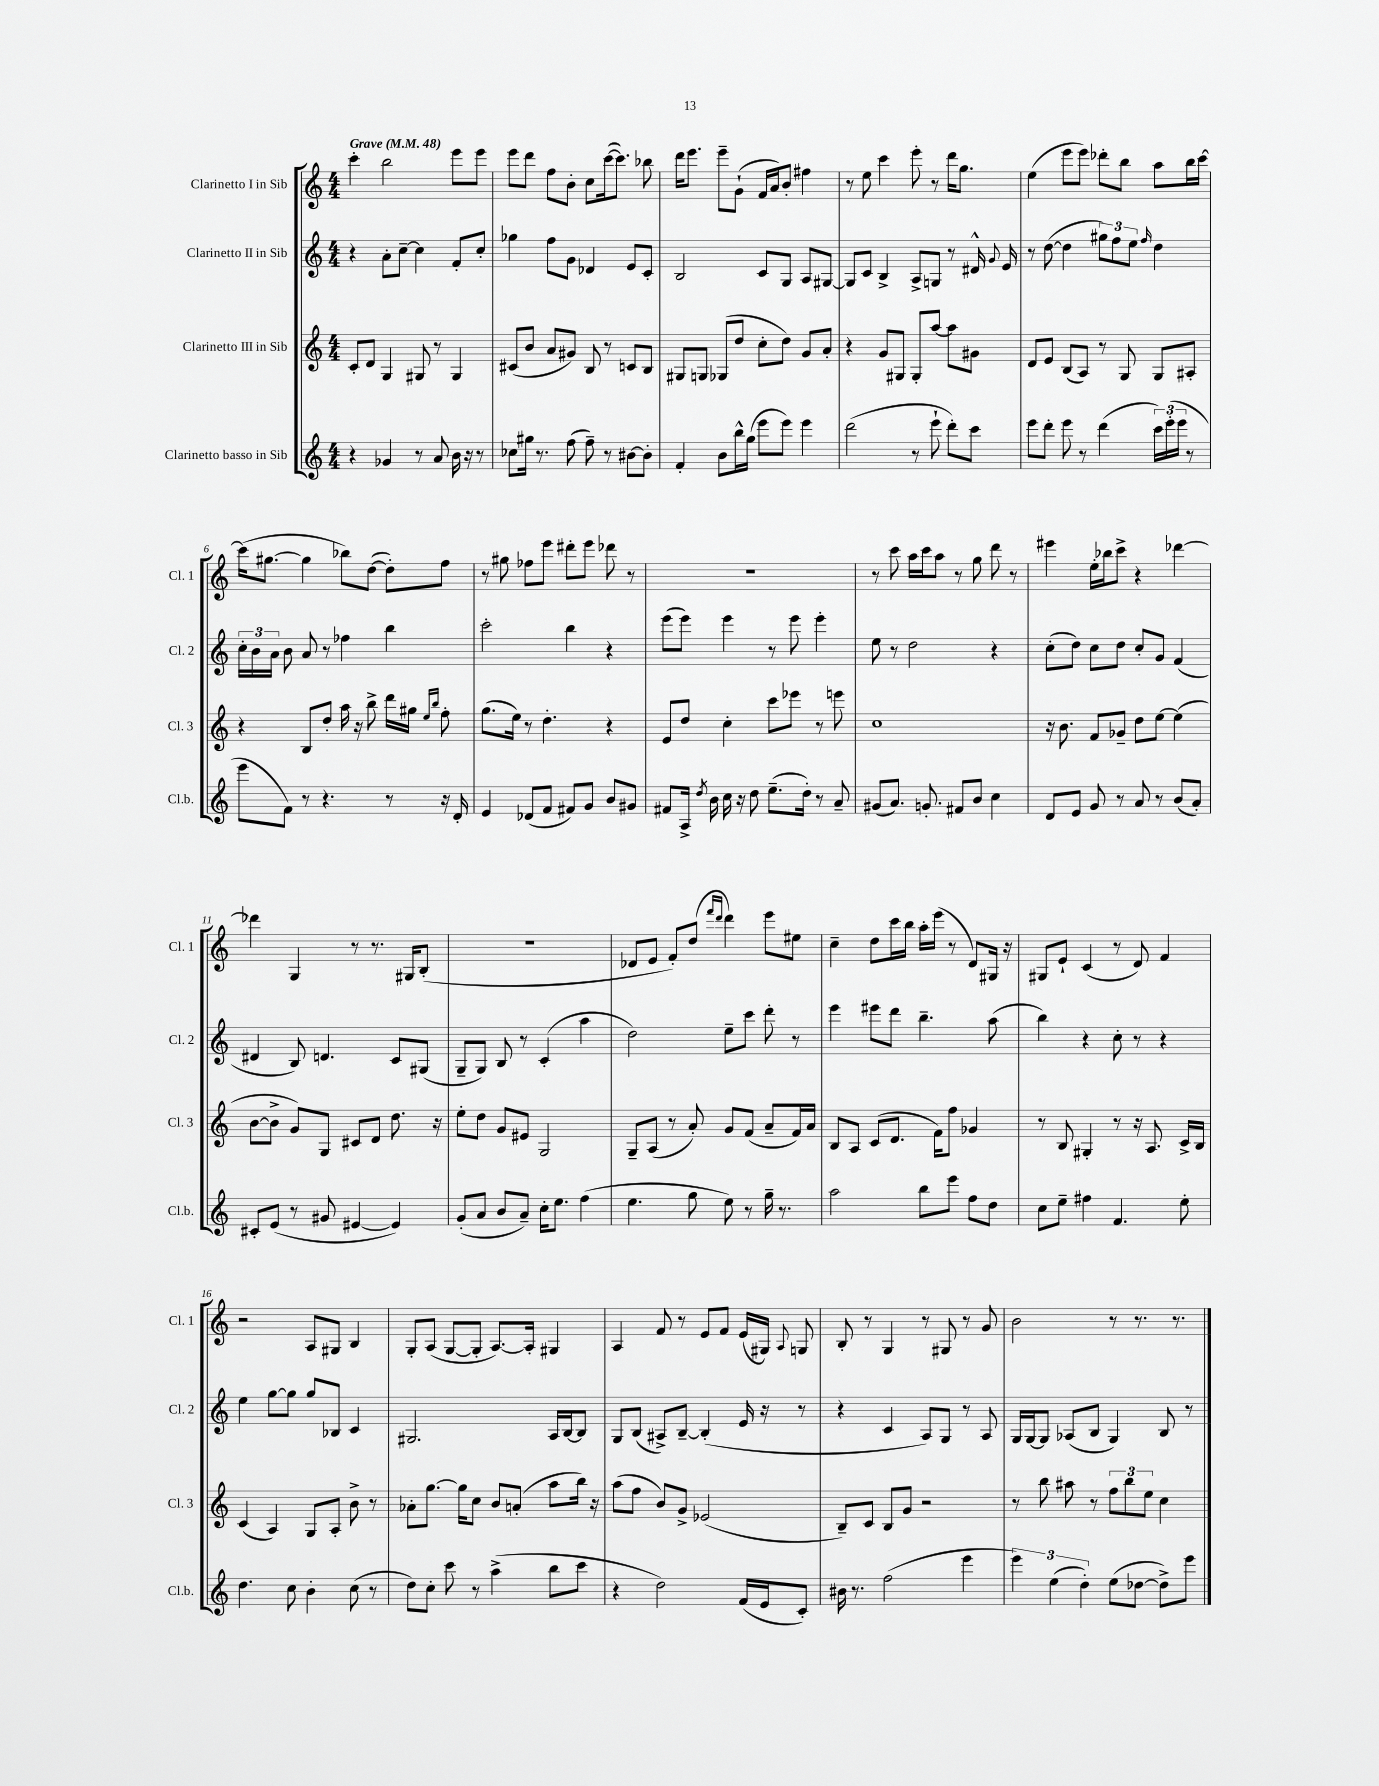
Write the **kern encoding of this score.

**kern	**kern	**kern	**kern
*staff4	*staff3	*staff2	*staff1
*clefG2	*clefG2	*clefG2	*clefG2
*k[]	*k[]	*k[]	*k[]
*M4/4	*M4/4	*M4/4	*M4/4
*MM48	*MM48	*MM48	*MM48
4r	8c'	4r	4ccc'
.	8d	.	.
4g-	4G	8a'	2bb
.	.	[8cc~	.
8r	8G#	4cc]	.
8a	8r	.	.
16b	4G#	8f'	8eee
16r	.	.	.
8r	.	8cc'	8eee
=	=	=	=
8cc-	(8c#	4gg-	8eee
16gg#	8b	.	8ddd
8.r	.	.	.
.	8a	8ff	8ff
(8ff	8g#)	8g	8b'
8ff~)	8B	4d-	8cc
8r	8r	.	([16ccc
.	.	.	8.ccc])
[8b#	8c	8e	.
8b#']	8B	8c'	8bb-
=	=	=	=
4f'	8G#	2B	16ddd
.	.	.	8.eee
.	8G	.	.
8b	(8G-	.	8eee~
16bb^^	8dd	.	(8g`
(16gg	.	.	.
8eee	8cc'	8c	16f
.	.	.	16a)
8eee)	8dd)	8G	8b'
4eee	8g	8A	4ff#
.	8a'	[8G#	.
=	=	=	=
(2ddd	4r	8G#]	8r
.	.	8c	8ee
.	8g	4B^	4ccc
.	8G#	.	.
8r	8G#'	8A^	8eee'
8eee`	[8aa	8G	8r
8ddd')	8aa]	8r	16ddd
.	.	.	8.gg
8ccc	8g#	16d#^^	.
.	.	8qqg	.
.	.	16e	.
=	=	=	=
8eee	8d	8r	(4ee
8ddd'	8e	([8dd	.
8eee	(8B	4dd]	8eee
8r	8A)	.	8eee)
(4ddd	8r	12gg#)	8ddd-'
.	.	12ff	.
.	8G	.	8bb
.	.	12ee	.
.	.	16qqff	.
24ccc)	8G	4dd	8aa
(24eee'	.	.	.
24eee	.	.	.
8r	8A#'	.	16bb
.	.	.	[16ccc
=	=	=	=
8eee	4r	24cc'	(16ccc]
.	.	24b	.
.	.	.	[8.gg#
.	.	24a	.
8f)	.	8b	.
8r	8B	8a	4gg#]
4.r	8dd'	8r	.
.	16aa	4ff-	8bb-)
.	16r	.	.
.	8bb^	.	([8dd
8r	16ddd	4bb	8dd'])
.	16gg#	.	.
.	16qqee	.	.
.	16qqbb	.	.
16r	8ff'	.	8ff
16d'	.	.	.
=	=	=	=
4e	(8.gg	2ccc'	8r
.	.	.	8gg#
.	16ee)	.	.
(8d-	8r	.	8ff-
8f	4.dd'	.	8eee
8f#)	.	4bb	8ddd#'
8g	.	.	8eee
8b	4r	4r	8ddd-
8g#	.	.	8r
=	=	=	=
8f#	8e	(8eee	1r
16A^	8dd	8eee)	.
8qdd	.	.	.
16b	.	.	.
16cc	4cc'	4eee	.
16r	.	.	.
8dd	.	.	.
(8.ee~	8ccc	8r	.
.	8eee-	8eee	.
16dd')	.	.	.
8r	8r	4eee'	.
8a~	8eee	.	.
=	=	=	=
(8g#	1cc	8ee	8r
8.a)	.	8r	8ccc
.	.	2dd	16aa
8.g'	.	.	16ccc
.	.	.	8aa
8f#	.	.	8r
8b	.	.	8gg
4cc	.	4r	8ddd
.	.	.	8r
=	=	=	=
8d	16r	(8cc'	4eee#
.	8.b	.	.
8e	.	8dd)	.
8g	8f	8cc	16ee'
.	.	.	16bb-
8r	8g-~	8dd	8ccc^
8a	8dd	8cc'	4r
8r	[8ee	8g	.
(8b	(4ee]	(4f	[4ddd-
8a')	.	.	.
=	=	=	=
8c#'	[8b	4d#	4ddd-]
(8e	8b^]	.	.
8r	8g)	8B)	4G
8g#	8G	4.d	.
[4e#	8c#	.	8r
.	8d	.	8.r
4e#])	8.dd	8c	.
.	.	.	16G#
.	.	(8G#	(8B'
.	16r	.	.
=	=	=	=
(8g'	8ee'	8G~	1r
8a	8dd	8G)	.
8b	8g	8B	.
8a~)	8e#	8r	.
16cc'	2G	(4c'	.
8.ee	.	.	.
(4ff	.	4aa	.
=	=	=	=
4.ee	8G~	2dd)	8d-
.	(8A	.	8e
.	8r	.	8f')
8gg	8a')	.	(8dd
.	.	.	16qqfff
.	.	.	16qqddd
8ee)	8g	8ee~	4ddd)
8r	(8f	8ccc	.
16gg~	8a~	8ddd'	8eee
8.r	.	.	.
.	16f)	8r	8ee#
.	16a	.	.
=	=	=	=
2aa	8B	4eee	4cc~
.	8A	.	.
.	(8c	8eee#	8dd
.	8.d	8ddd	16ccc
.	.	.	16bb
8bb	.	4.bb~	16aa'
.	16f)	.	(16eee
8eee	8ff	.	8r
8ff	4g-	.	8d)
8dd	.	(8aa	16G#
.	.	.	16r
=	=	=	=
8cc	8r	4bb)	8G#
8ee~	8B	.	8e`
4ff#	4G#'	4r	(4c
4.f	8r	8cc'	8r
.	16r	8r	8d)
.	8.A	.	.
.	.	4r	4f
8ee'	16c^	.	.
.	16B	.	.
=	=	=	=
4.dd	(4c	4ee	2r
.	4A)	[8gg	.
8cc	.	8gg]	.
4b'	8G	8gg	8A
.	8A'	8B-	8G#
(8cc	8b^	4c	4B
8r	8r	.	.
=	=	=	=
8dd)	8a-'	2.G#	8G'
8cc'	[8.gg	.	(8A
8ccc	.	.	[8G
.	16gg]	.	.
8r	8cc	.	8G']
(4aa^	8b	.	[8.A)
.	(8a'	.	.
.	.	.	16A']
8bb	8aa	16A	4G#
.	.	[16B	.
8ccc	16bb)	8B]	.
.	16r	.	.
=	=	=	=
4r	(8aa	8G	4A
.	8ff	(8B	.
2dd)	8b)	8A#^)	8f
.	8g^	[8B~	8r
.	(2e-	(4B']	8e
.	.	.	8f
(16f	.	16e	(16e
16e	.	16r	16G#)
.	.	.	8qqA
8c')	.	8r	8G
=	=	=	=
16b#	8B~)	4r	8B'
8.r	.	.	.
.	8c	.	8r
(2ff	8B	4c	4G
.	8g	.	.
.	2r	8A)	8r
.	.	8G	8G#
4eee	.	8r	8r
.	.	8A	8g
=	=	=	=
6eee)	8r	16G	2b
.	.	[16G	.
.	8bb	8G]	.
(6ee	.	.	.
.	8aa#	(8A-	.
6dd')	.	.	.
.	8r	8B	.
(8ee	12ff	4G)	8r
.	12bb	.	.
[8dd-	.	.	8.r
.	12ee	.	.
8dd-^])	4cc	8B	.
.	.	.	8.r
8eee	.	8r	.
==	==	==	==
*-	*-	*-	*-
